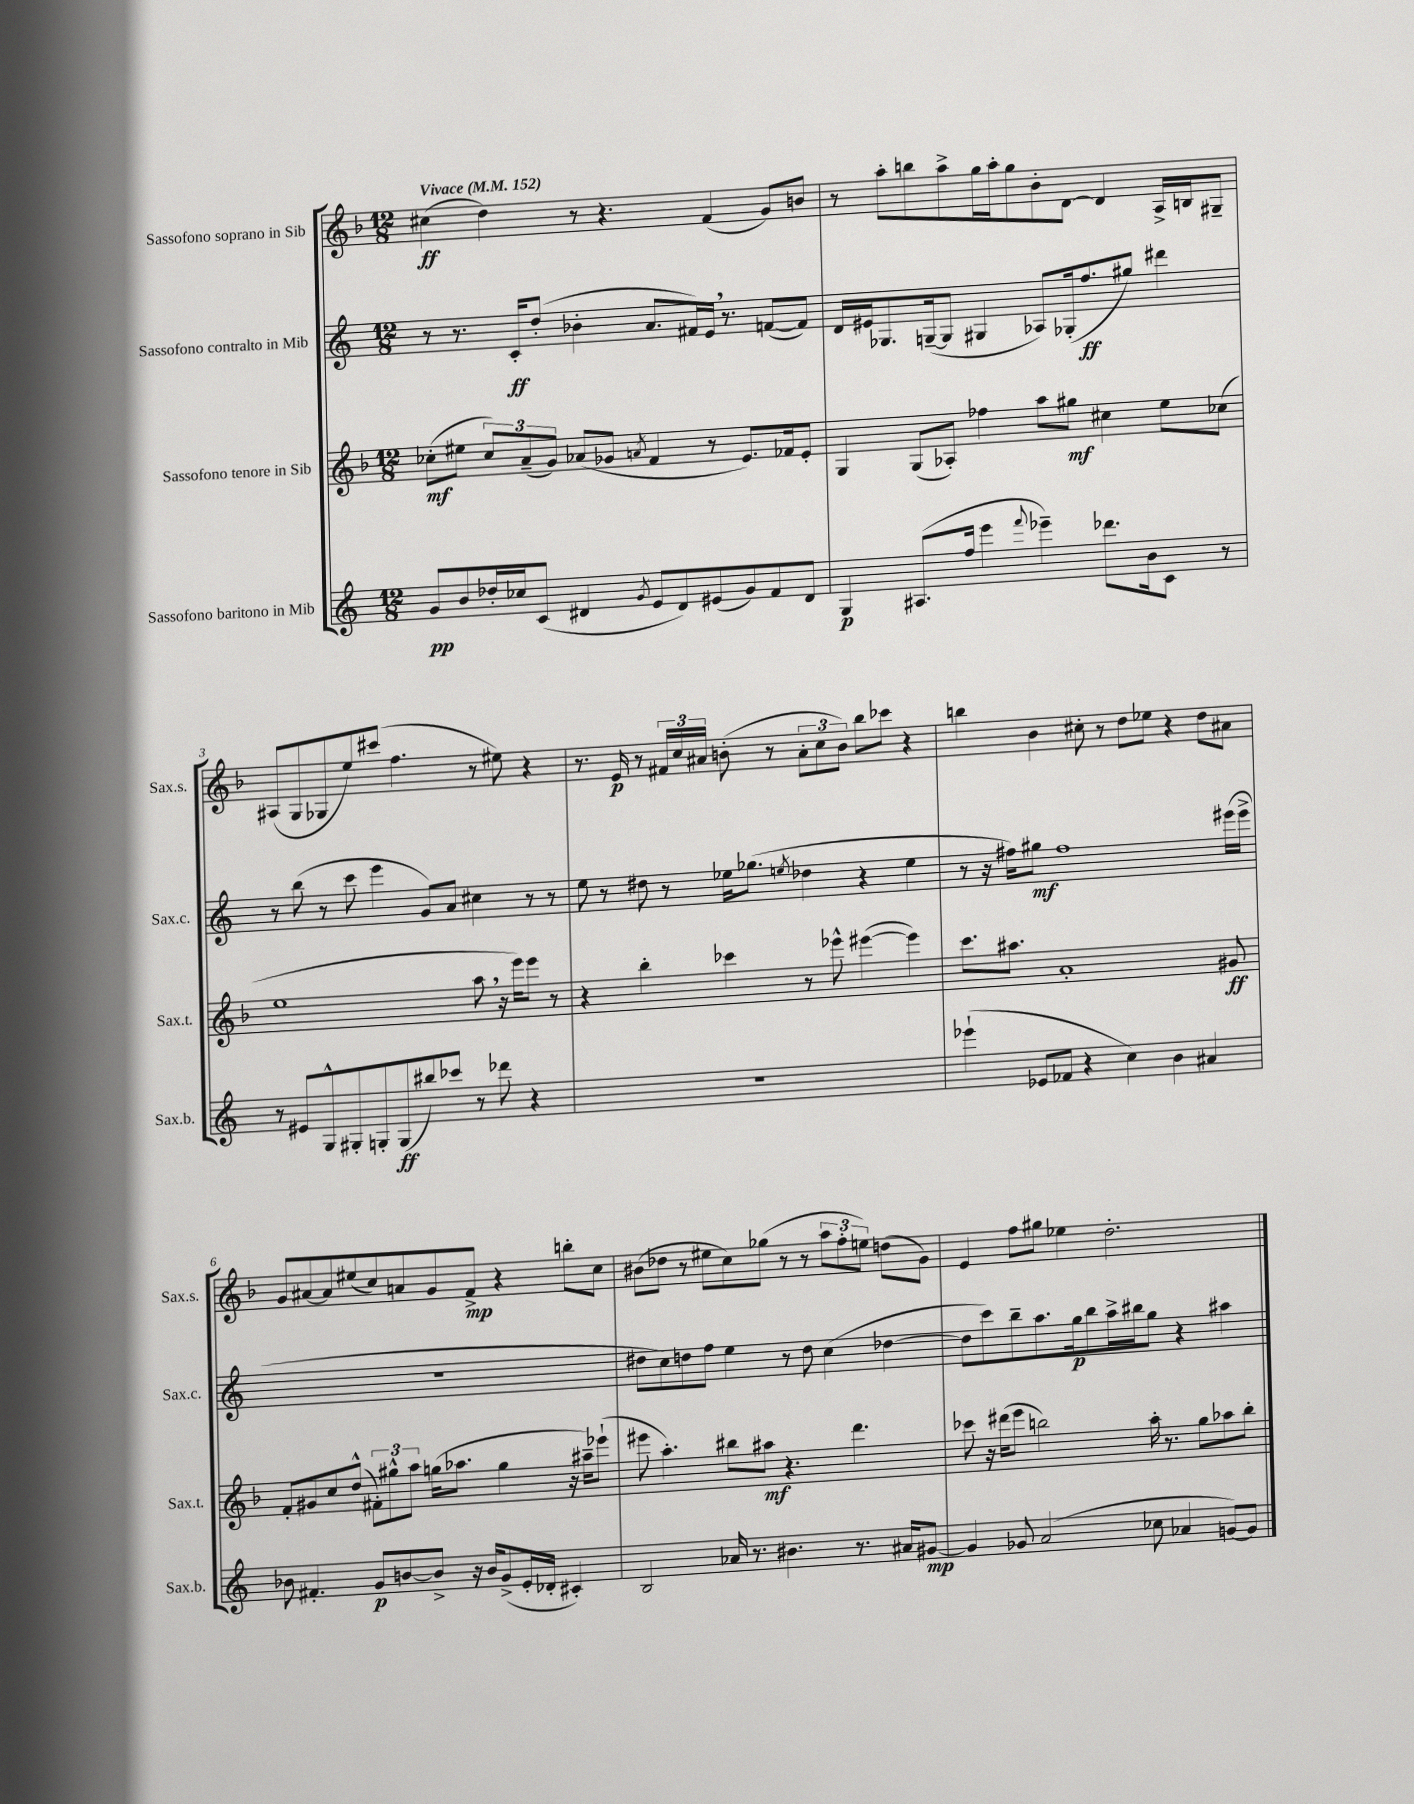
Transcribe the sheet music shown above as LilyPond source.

<<
\new StaffGroup <<
\new Staff = "s0" \with { instrumentName = "Sassofono soprano in Sib" shortInstrumentName = "Sax.s." } {
    \clef treble \key f \major \numericTimeSignature \time 12/8 \tempo "Vivace" 4 = 152
    \autoBeamOff cis''4\ff( d''4) r8 r4. f'4( g'8[) b'8] |
    r8 a''8[-. b''8 a''8-> g''16 a''16-. g''8 bes'8-. d'8]~ d'4 a16[-> b16 gis8]-- |
    ais8[( g8 ges8 e''8) cis'''8]( f''4. r8 eis''8) r4 |
    r8. e'16\p r8 \tuplet 3/2 { fis'16[ c''16 ais'16] } b'8-.( r8 \tuplet 3/2 { ais'8[-. c''8 b'8]) } bes''8[ ces'''8] r4 |
    b''4 bes'4 cis''8-. r8 d''8[ ees''8] r4 d''8[ ais'8] |
    g'8[ ais'8~ ais'8 eis''8( c''8) a'8 g'8 f'8]->\mp r4 b''8[-. c''8] |
    bis'8[( des''8] r8 eis''8[ c''8) ges''8]( r8 r8 \tuplet 3/2 { a''8[ f''8-. e''8]) } d''8[( g'8]) |
    e'4 f''8[ gis''8] ees''4 d''2.-. \bar "|." |
}
\new Staff = "s1" \with { instrumentName = "Sassofono contralto in Mib" shortInstrumentName = "Sax.c." } {
    \clef treble \key c \major \numericTimeSignature \time 12/8
    \autoBeamOff r8 r8. c'16[-.\ff d''8]-.( bes'4-. a'8.[ fis'16) e'16] \breathe r8. f'8[~( f'8]) |
    d'16[ eis'16 ges8. g16~--( g8] gis4 aes8[) ges16-.( f''8.\ff gis''8]) dis'''4 |
    r8 b''8( r8 c'''8 e'''4 g'8[) a'8] cis''4 r8 r8 |
    e''8 r8 dis''8 r8 ees''16[ ges''8.]( \acciaccatura { e''8 } des''4 r4 e''4 |
    r8 r16 fis''16[) gis''8]\mf fis''1 eis'''16[( eis'''16]-> |
    R1. |
    dis''8[ c''8) d''8 f''8] e''4 r8 d''8 c''4( des''4~ |
    des''8[ c'''8) b''8-- a''8. g''16\p b''8 a''16-> bis''16 g''8] r4 ais''4 \bar "|." |
}
\new Staff = "s2" \with { instrumentName = "Sassofono tenore in Sib" shortInstrumentName = "Sax.t." } {
    \clef treble \key f \major \numericTimeSignature \time 12/8
    \autoBeamOff ces''8[-.\mf( eis''8] \tuplet 3/2 { ces''8[) a'8--( g'8]) } aes'8[( ges'8] \acciaccatura { a'8 } f'4 r8 e'8.[) fes'16 e'8]-. |
    g4 g8[( aes8]-.) fes''4 a''8[ gis''8]\mf cis''4 e''8[ ces''8]( |
    e''1 a''8 \breathe r16 e'''16[) e'''8] r8 |
    r4 bes''4-. ces'''4 r8 ees'''8-^ eis'''4~( eis'''4) |
    c'''8.[ ais''8.] a'1-. gis'8\ff |
    f'8[-. gis'8 c''8 d''8]-^( \tuplet 3/2 { fis'8[-.) gis''8-^ a''8] } g''16[( aes''8.] g''4 r16 ais''16[--) ees'''8]-!( |
    eis'''8 a''4.-.) bis''8[ ais''8]\mf r4. d'''4. |
    ces'''8 r16 dis'''16[( e'''8] b''2) a''16-. r8. g''8[ aes''8 b''8]-. \bar "|." |
}
\new Staff = "s3" \with { instrumentName = "Sassofono baritono in Mib" shortInstrumentName = "Sax.b." } {
    \clef treble \key c \major \numericTimeSignature \time 12/8
    \autoBeamOff g'8[\pp b'8 des''16-. ces''16 c'8]( dis'4 \acciaccatura { g'8 } e'8[ dis'8) eis'8( g'8) f'8 dis'8] |
    g4\p ais8.[( f''16] e'''4 \appoggiatura { f'''8 } ees'''4--) des'''8.[ b'16 c'8] r8 |
    r8 eis'8[ g8-^ gis8-. g8-. g8\ff( bis''8) ces'''8] r8 des'''8 r4 |
    R1. |
    ees'''4-!( ees'8[ fes'8] r4 c''4) b'4 ais'4 |
    bes'8 fis'4.-. g'8[\p b'8~ b'8]-> r16 b'16[ g'8->( e'16-. des'16]-. cis'4-.) |
    b2 aes'16 r8. bis'4. r8. ais'16[ gis'8]~\mp |
    gis'4 ges'8 a'2( ces''8 aes'4 g'8[~) g'8] \bar "|." |
}
>>
>>
